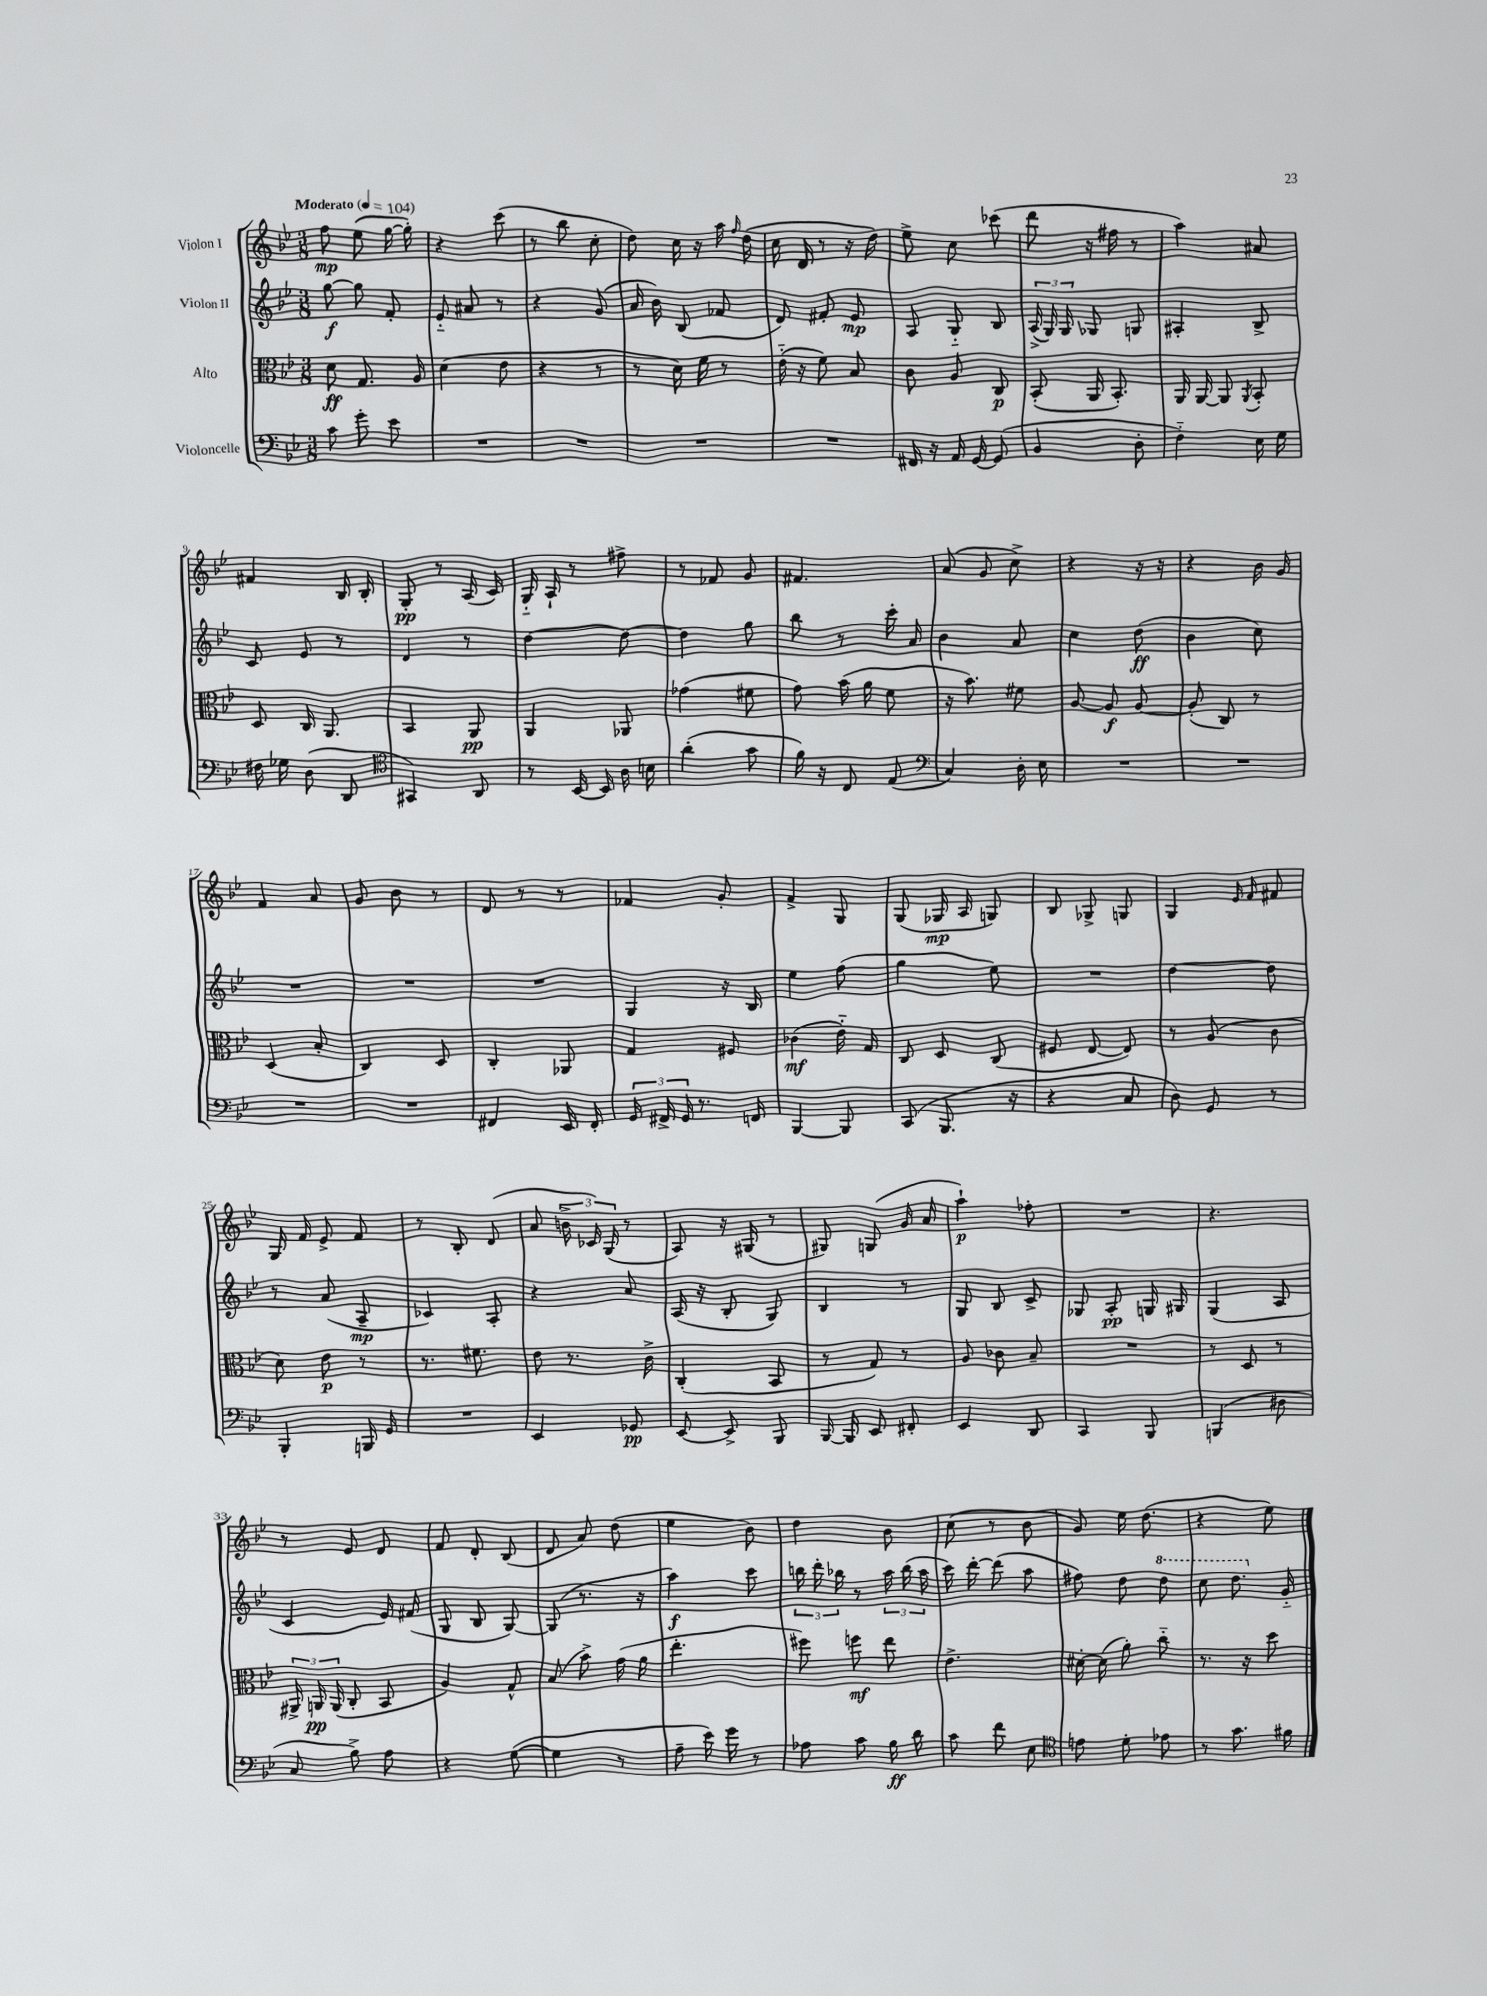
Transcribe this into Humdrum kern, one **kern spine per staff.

**kern	**dynam	**kern	**dynam	**kern	**dynam	**kern	**dynam
*part4	*part4	*part3	*part3	*part2	*part2	*part1	*part1
*staff4	*staff4	*staff3	*staff3	*staff2	*staff2	*staff1	*staff1
*I"Violoncelle	*	*I"Alto	*	*I"Violon II	*	*I"Violon I	*
*clefF4	*	*clefC3	*	*clefG2	*	*clefG2	*
*k[b-e-]	*	*k[b-e-]	*	*k[b-e-]	*	*k[b-e-]	*
*M3/8	*	*M3/8	*	*M3/8	*	*M3/8	*
*MM104	*	*MM104	*	*MM104	*	*MM104	*
=1	=1	=1	=1	=1	=1	=1	=1
!	!	!	!	!	!	!LO:TX:a:B:t=Moderato	!
8c\	.	8d\	ff	[8gg\	f	8ff\	mp
8g'\	.	8.G/	.	8gg\]	.	(8ee-\	.
8e-\	.	.	.	8f'/	.	[16gg\	.
.	.	16A/	.	.	.	16gg'\])	.
=2	=2	=2	=2	=2	=2	=2	=2
4.r	.	(4d\	.	8e-/	.	4r	.
.	.	.	.	8a#X/	.	.	.
.	.	8e-\	.	8r	.	(8ccc\	.
=3	=3	=3	=3	=3	=3	=3	=3
4.r	.	4r	.	4r	.	8r	.
.	.	.	.	.	.	8bb-\	.
.	.	8r	.	(8g/	.	8cc'\	.
=4	=4	=4	=4	=4	=4	=4	=4
4.r	.	8r	.	16a/	.	8dd\)	.
.	.	.	.	16b-\)	.	.	.
.	.	16d\)	.	(8B-/	.	16cc\	.
.	.	16f\	.	.	.	16r	.
.	.	8r	.	8f-X/	.	16aa\	.
.	.	.	.	.	.	16qqff/	.
.	.	.	.	.	.	(16dd\	.
=5	=5	=5	=5	=5	=5	=5	=5
4.r	.	(16e-\	.	8d/)	.	16cc\	.
.	.	16r	.	.	.	16d/	.
.	.	8f\)	.	8f#X'/	.	8r	.
.	.	8B-/	.	8e-/	mp	16r	.
.	.	.	.	.	.	16dd\)	.
=6	=6	=6	=6	=6	=6	=6	=6
16FF#X/	.	8c\	.	8A/	.	8ee-^\	.
16r	.	.	.	.	.	.	.
16AA/	.	8A/	.	8G/	.	8cc\	.
[16GG/	.	.	.	.	.	.	.
(8GG/]	.	8C/	p	8B-/	.	(8ccc-X\	.
=7	=7	=7	=7	=7	=7	=7	=7
4BB-/	.	(8BB-'/	.	(24A^/	.	8ddd\	.
.	.	.	.	24G/)	.	.	.
.	.	.	.	24G/	.	.	.
.	.	16AA/	.	8G-X/	.	16r	.
.	.	8.BB-'/)	.	.	.	16ff#X\	.
8D'\	.	.	.	8Gn/	.	8r	.
=8	=8	=8	=8	=8	=8	=8	=8
4F\)	.	16AA/	.	4A#X'/	.	4aa\)	.
.	.	[16AA/	.	.	.	.	.
.	.	8AA/]	.	.	.	.	.
.	.	8qAA/	.	.	.	.	.
16E-\	.	8BB-'/	.	8B-^/	.	8a#X/	.
16G\	.	.	.	.	.	.	.
!!LO:LB:g=z
=9	=9	=9	=9	=9	=9	=9	=9
16F#X\	.	8D/	.	8c/	.	4f#X/	.
16G-X\	.	.	.	.	.	.	.
(8D\	.	16C/	.	8e-/	.	.	.
.	.	8.AA/	.	.	.	.	.
8DD/	.	.	.	8r	.	16B-/	.
.	.	.	.	.	.	16B-'/	.
=10	=10	=10	=10	=10	=10	=10	=10
*clefC4	*	*	*	*	*	*	*
4GG#X/)	.	4BB-/	.	4d/	.	8G'/	pp
.	.	.	.	.	.	8r	.
8AA/	.	8AA/	pp	8r	.	(16A/	.
.	.	.	.	.	.	16c/)	.
=11	=11	=11	=11	=11	=11	=11	=11
8r	.	4AA/	.	[4dd\	.	16G/	.
.	.	.	.	.	.	16A`/	.
[16BB-/	.	.	.	.	.	8r	.
16BB-/]	.	.	.	.	.	.	.
16A\	.	8AA-X/	.	8dd\_	.	8ff#X^\	.
16Bn\	.	.	.	.	.	.	.
=12	=12	=12	=12	=12	=12	=12	=12
(4a'\	.	(4g-X\	.	4dd\]	.	8r	.
.	.	.	.	.	.	8f-X/	.
8g\	.	8f#X\	.	8gg\	.	8g/	.
=13	=13	=13	=13	=13	=13	=13	=13
16f\)	.	8g\)	.	8bb-\	.	4.f#X/	.
16r	.	.	.	.	.	.	.
8C/	.	(16b-\	.	8r	.	.	.
.	.	16a\	.	.	.	.	.
(8E-/	.	8f\	.	16ccc'\	.	.	.
.	.	.	.	16a/	.	.	.
=14	=14	=14	=14	=14	=14	=14	=14
*clefF4	*	*	*	*	*	*	*
4C/)	.	16r	.	4b-\	.	(8a/	.
.	.	8.b-\)	.	.	.	.	.
.	.	.	.	.	.	8g/	.
16D'\	.	8f#X\	.	8a/	.	8cc^\)	.
16E-\	.	.	.	.	.	.	.
=15	=15	=15	=15	=15	=15	=15	=15
4.r	.	[8A/	.	4cc\	.	4r	.
.	.	8A/]	f	.	.	.	.
.	.	[8A/	.	(8dd\	ff	16r	.
.	.	.	.	.	.	16r	.
=16	=16	=16	=16	=16	=16	=16	=16
4.r	.	(8A'/]	.	4b-\	.	4r	.
.	.	8C/)	.	.	.	.	.
.	.	8r	.	8cc\)	.	16b-\	.
.	.	.	.	.	.	16g/	.
!!LO:LB:g=z
=17	=17	=17	=17	=17	=17	=17	=17
4.r	.	(4D/	.	4.r	.	4f/	.
.	.	8B-'/	.	.	.	8a/	.
=18	=18	=18	=18	=18	=18	=18	=18
4.r	.	4C/)	.	4.r	.	8g/	.
.	.	.	.	.	.	8b-\	.
.	.	8D/	.	.	.	8r	.
=19	=19	=19	=19	=19	=19	=19	=19
4FF#X/	.	4C'/	.	4.r	.	8d/	.
.	.	.	.	.	.	8r	.
16EE-/	.	8AA-X/	.	.	.	8r	.
16FF#'/	.	.	.	.	.	.	.
=20	=20	=20	=20	=20	=20	=20	=20
24GG/	.	4G/	.	4G/	.	4f-X/	.
24FF#X^/	.	.	.	.	.	.	.
24GG/	.	.	.	.	.	.	.
8.r	.	.	.	.	.	.	.
.	.	8F#X/	.	16r	.	8g'/	.
16FFn/	.	.	.	16B-/	.	.	.
=21	=21	=21	=21	=21	=21	=21	=21
[4BBB-/	.	(4c-X\	mf	4ee-\	.	4f^/	.
8BBB-/]	.	16e-\)	.	(8ff\	.	8G/	.
.	.	16G/	.	.	.	.	.
=22	=22	=22	=22	=22	=22	=22	=22
(8CC/	.	8C/	.	4gg\	.	(8G/	.
8.BBB-/	.	8D/	.	.	.	16G-X/	mp
.	.	.	.	.	.	16A/	.
.	.	(8C/	.	8ee-\)	.	8Gn/)	.
16r	.	.	.	.	.	.	.
=23	=23	=23	=23	=23	=23	=23	=23
4r	.	8F#X/	.	4.r	.	8B-/	.
.	.	[8E-/	.	.	.	8G-X^/	.
8C/	.	8E-/])	.	.	.	8Gn/	.
=24	=24	=24	=24	=24	=24	=24	=24
8D\)	.	8r	.	[4dd\	.	4G/	.
8GG/	.	(8A/	.	.	.	.	.
.	.	.	.	.	.	16qqe-/	.
.	.	.	.	.	.	16qqf/	.
8r	.	8c\	.	8dd\]	.	8f#X/	.
!!LO:LB:g=z
=25	=25	=25	=25	=25	=25	=25	=25
4BBB-'/	.	8d\)	.	8r	.	16G/	.
.	.	.	.	.	.	16f/	.
.	.	8e-\	p	(8a/	.	8e-^/	.
16BBBn/	.	8r	.	8A~/	mp	8f/	.
16GG/	.	.	.	.	.	.	.
=26	=26	=26	=26	=26	=26	=26	=26
4.r	.	8.r	.	4c-X/)	.	8r	.
.	.	.	.	.	.	8B-'/	.
.	.	8.f#X\	.	.	.	.	.
.	.	.	.	8A'/	.	(8d/	.
=27	=27	=27	=27	=27	=27	=27	=27
4EE-/	.	8e-\	.	4r	.	8a/	.
.	.	8.r	.	.	.	24bn^\	.
.	.	.	.	.	.	24c-X/)	.
.	.	.	.	.	.	(24G/	.
8GG-X/	pp	.	.	8a/	.	8r	.
.	.	16c^\	.	.	.	.	.
=28	=28	=28	=28	=28	=28	=28	=28
[8EE-/	.	(4C'/	.	(16A/	.	8A/)	.
.	.	.	.	16r	.	.	.
8EE-^/]	.	.	.	8B-'/	.	16r	.
.	.	.	.	.	.	(16G#X/	.
8BBB-/	.	8BB-/	.	8G/)	.	8r	.
=29	=29	=29	=29	=29	=29	=29	=29
[16BBB-/	.	8r	.	4B-/	.	8G#X/)	.
16BBB-/]	.	.	.	.	.	.	.
8EE-/	.	8G/)	.	.	.	(8Gn/	.
8FF#X'/	.	8r	.	8r	.	16g/	.
.	.	.	.	.	.	16a/	.
=30	=30	=30	=30	=30	=30	=30	=30
4EE-/	.	8A/	.	8G/	.	4aa`\)	p
.	.	8c-X\	.	8B-/	.	.	.
8DD/	.	8B-~/	.	8c^/	.	8ff-X'\	.
=31	=31	=31	=31	=31	=31	=31	=31
4CC/	.	4.r	.	8G-X/	.	4.r	.
.	.	.	.	8A'/	pp	.	.
8BBB-/	.	.	.	16Gn/	.	.	.
.	.	.	.	16G#X/	.	.	.
=32	=32	=32	=32	=32	=32	=32	=32
(4BBBn/	.	8r	.	(4G/	.	4.r	.
.	.	8D/	.	.	.	.	.
8D#X\	.	8r	.	8A/	.	.	.
!!LO:LB:g=z
=33	=33	=33	=33	=33	=33	=33	=33
8C/	.	24AA#X^/	.	4c/	.	8r	.
.	.	24AAn/	pp	.	.	.	.
.	.	(24AA/	.	.	.	.	.
8B-^\)	.	8C'/	.	.	.	8e-/	.
8A\	.	8BB-/	.	16e-/)	.	8d/	.
.	.	.	.	(16f#X/	.	.	.
=34	=34	=34	=34	=34	=34	=34	=34
4r	.	4A/)	.	8G/	.	8f/	.
.	.	.	.	8B-/	.	8d'/	.
([8G\	.	8G^^/	.	[8G/)	.	(8B-/	.
=35	=35	=35	=35	=35	=35	=35	=35
4G\]	.	(8B-/	.	(8G/]	.	8d/	.
.	.	8b-^\)	.	8.r	.	8a/)	.
8r	.	(16g\	.	.	.	(8dd\	.
.	.	16a\	.	16r	.	.	.
=36	=36	=36	=36	=36	=36	=36	=36
8A~\	.	4.ee-'\	.	4aa\)	f	4ee-\	.
16e-\)	.	.	.	.	.	.	.
16g\	.	.	.	.	.	.	.
8r	.	.	.	8ccc\	.	8b-\)	.
=37	=37	=37	=37	=37	=37	=37	=37
8A-X\	.	8ff#X\)	.	24bbn\	.	4dd\	.
.	.	.	.	24ddd'\	.	.	.
.	.	.	.	24bb-X\	.	.	.
8c\	.	8ffn\	mf	8r	.	.	.
16B-\	ff	8ee-\	.	24aa\	.	8b-\	.
.	.	.	.	(24bb-\	.	.	.
16d\	.	.	.	.	.	.	.
.	.	.	.	24aa\	.	.	.
=38	=38	=38	=38	=38	=38	=38	=38
8c\	.	4.e-^\	.	16ccc\)	.	(8cc\	.
.	.	.	.	[16ddd'\	.	.	.
8f\	.	.	.	(8ddd\]	.	8r	.
8E-\	.	.	.	8aa\	.	8b-\	.
=39	=39	=39	=39	=39	=39	=39	=39
*clefC4	*	*	*	*	*	*	*
8en\	.	[16d#X'\	.	8ff#X\)	.	8g/)	.
.	.	(16d#\]	.	.	.	.	.
8d'\	.	8a'\)	.	8dd\	.	16ee-\	.
.	.	.	.	.	.	(8.dd\	.
*	*	*	*	*8va	*	*	*
8e-X\	.	8cc\	.	8ddd\	.	.	.
=40	=40	=40	=40	=40	=40	=40	=40
8r	.	8.r	.	8ccc\	.	4r	.
8.g\	.	.	.	8.ddd\	.	.	.
.	.	16r	.	.	.	.	.
.	.	8dd\	.	.	.	8ee-\)	.
*	*	*	*	*X8va	*	*	*
16f#X\	.	.	.	16g/	.	.	.
==	==	==	==	==	==	==	==
*-	*-	*-	*-	*-	*-	*-	*-
